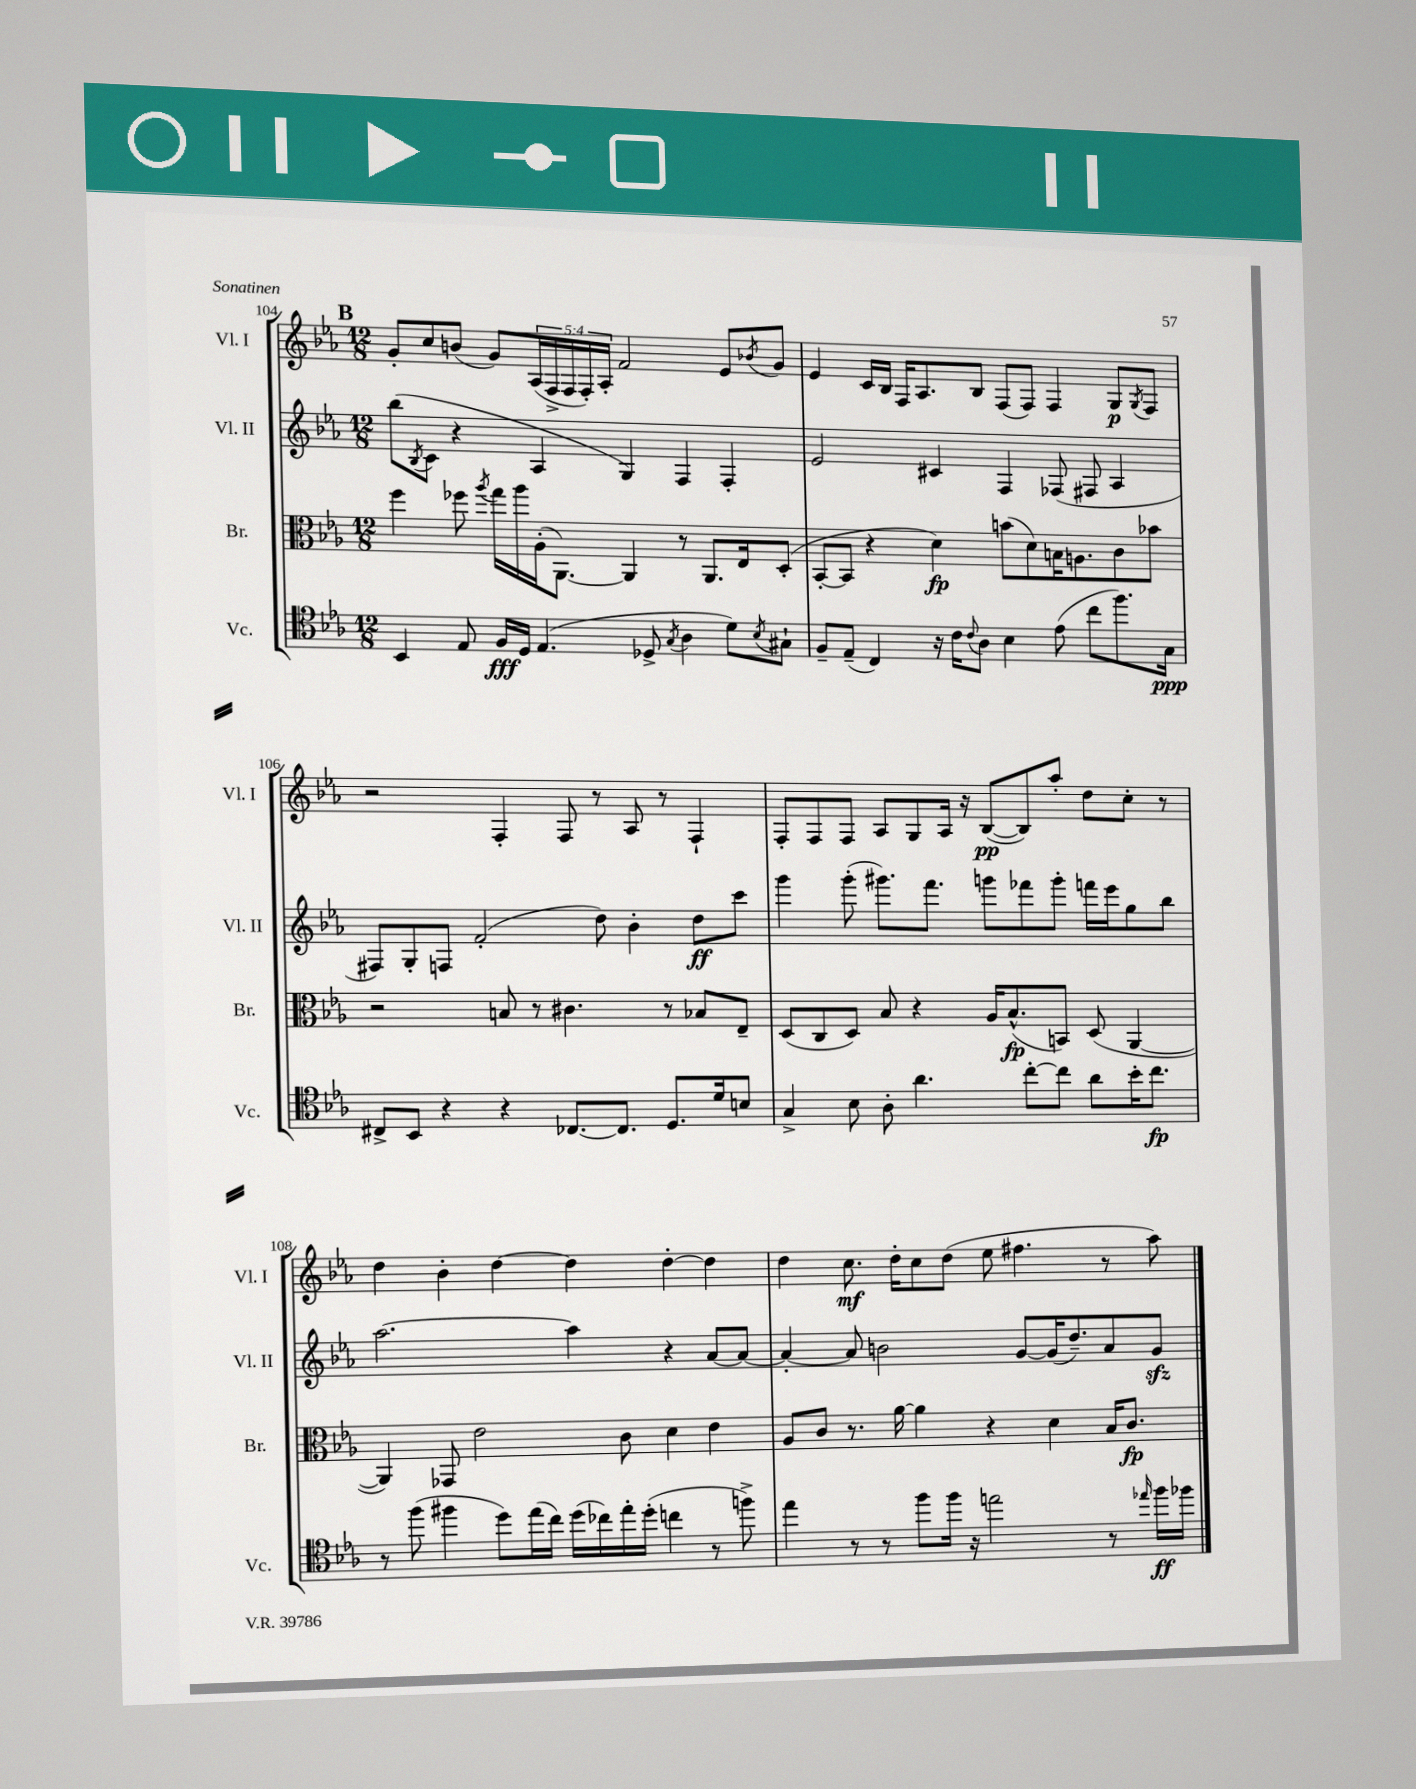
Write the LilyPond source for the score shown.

<<
\new StaffGroup <<
\new Staff = "s0" \with { instrumentName = "Vl. I" shortInstrumentName = "Vl. I" } {
    \clef treble \key ees \major \numericTimeSignature \time 12/8 \override Staff.TupletNumber.text = #tuplet-number::calc-fraction-text
    \mark \markup { \bold "B" } g'8-. c''8 b'8( g'8) \tuplet 5/4 { aes16( f16-> f16 f16-.) aes16-. } f'2 ees'8 \acciaccatura { bes'8 } g'8 |
    ees'4 c'16 bes16 f16 aes8. bes8 f8( f8) f4 g8\p \acciaccatura { g8 } f8 |
    r2 f4-. f8 r8 aes8 r8 f4-! |
    f8-. f8 f8 aes8 g8 aes16 r16 bes8~\pp( bes8) aes''8-. d''8 c''8-. r8 |
    d''4 bes'4-. d''4~ d''4 d''4~-. d''4 |
    d''4 c''8.\mf d''16-. c''8 d''8( ees''8 fis''4. r8 aes''8) \bar "|." |
}
\new Staff = "s1" \with { instrumentName = "Vl. II" shortInstrumentName = "Vl. II" } {
    \clef treble \key ees \major \numericTimeSignature \time 12/8
    \mark \markup { \bold "B" } bes''8( \acciaccatura { bes8 } c'8 r4 aes4 g4) f4 f4-. |
    ees'2 cis'4 f4 fes8( fis8 aes4 |
    fis8) g8-. f8 f'2-.( d''8) bes'4-. d''8\ff c'''8 |
    g'''4 g'''8-.( gis'''8.) f'''8. g'''8 fes'''8 g'''8-. f'''16 ees'''16 g''8 bes''8 |
    aes''2.~ aes''4 r4 aes'8~ aes'8~ |
    aes'4~-. aes'8 b'2 g'8~ g'16( d''8.--) aes'8 g'8\sfz \bar "|." |
}
\new Staff = "s2" \with { instrumentName = "Br." shortInstrumentName = "Br." } {
    \clef alto \key ees \major \numericTimeSignature \time 12/8
    \mark \markup { \bold "B" } f''4 fes''8 \acciaccatura { aes''8 } g''16 aes''16 aes16-.( aes,8.~) aes,4 r8 aes,8. ees16 d8-.( |
    bes,8~-. bes,8 r4 d'4\fp) b'8( d'8) b16 a8. c'8 bes'8 |
    r2 b8 r8 cis'4. r8 bes8 ees8-- |
    d8( c8 d8) bes8 r4 aes16 bes8.-^\fp( b,8) d8( aes,4~ |
    aes,4) ges,8 ees'2 c'8 d'4 ees'4 |
    aes8 c'8 r8. aes'16~ aes'4 r4 d'4 bes16 c'8.\fp \bar "|." |
}
\new Staff = "s3" \with { instrumentName = "Vc." shortInstrumentName = "Vc." } {
    \clef tenor \key ees \major \numericTimeSignature \time 12/8
    \mark \markup { \bold "B" } bes,4 ees8 f16\fff d16 ees4.( des8-> \acciaccatura { g8 } aes4 d'8) \acciaccatura { bes8 } gis8-! |
    f8-- ees8--( c4) r16 c'16 \appoggiatura { c'8 } aes8 bes4 ees'8( c''8 f''8.) g16\ppp |
    cis8-> bes,8 r4 r4 ces8.~ ces8. d8. d'16 b8 |
    g4-> bes8 aes8-. aes'4. c''8~-. c''8 aes'8 bes'16-. c''8.\fp |
    r8 f''8( fis''4 d''8) ees''16( c''16) d''16( ces''16) ees''16-. d''16-.( c''4 r8 f''8->) |
    ees''4 r8 r8 f''8 f''16 r16 e''2 r8 \grace { ees''16 } f''16\ff fes''16 \bar "|." |
}
>>
>>
\layout { \context { \Score currentBarNumber = #104 } }
